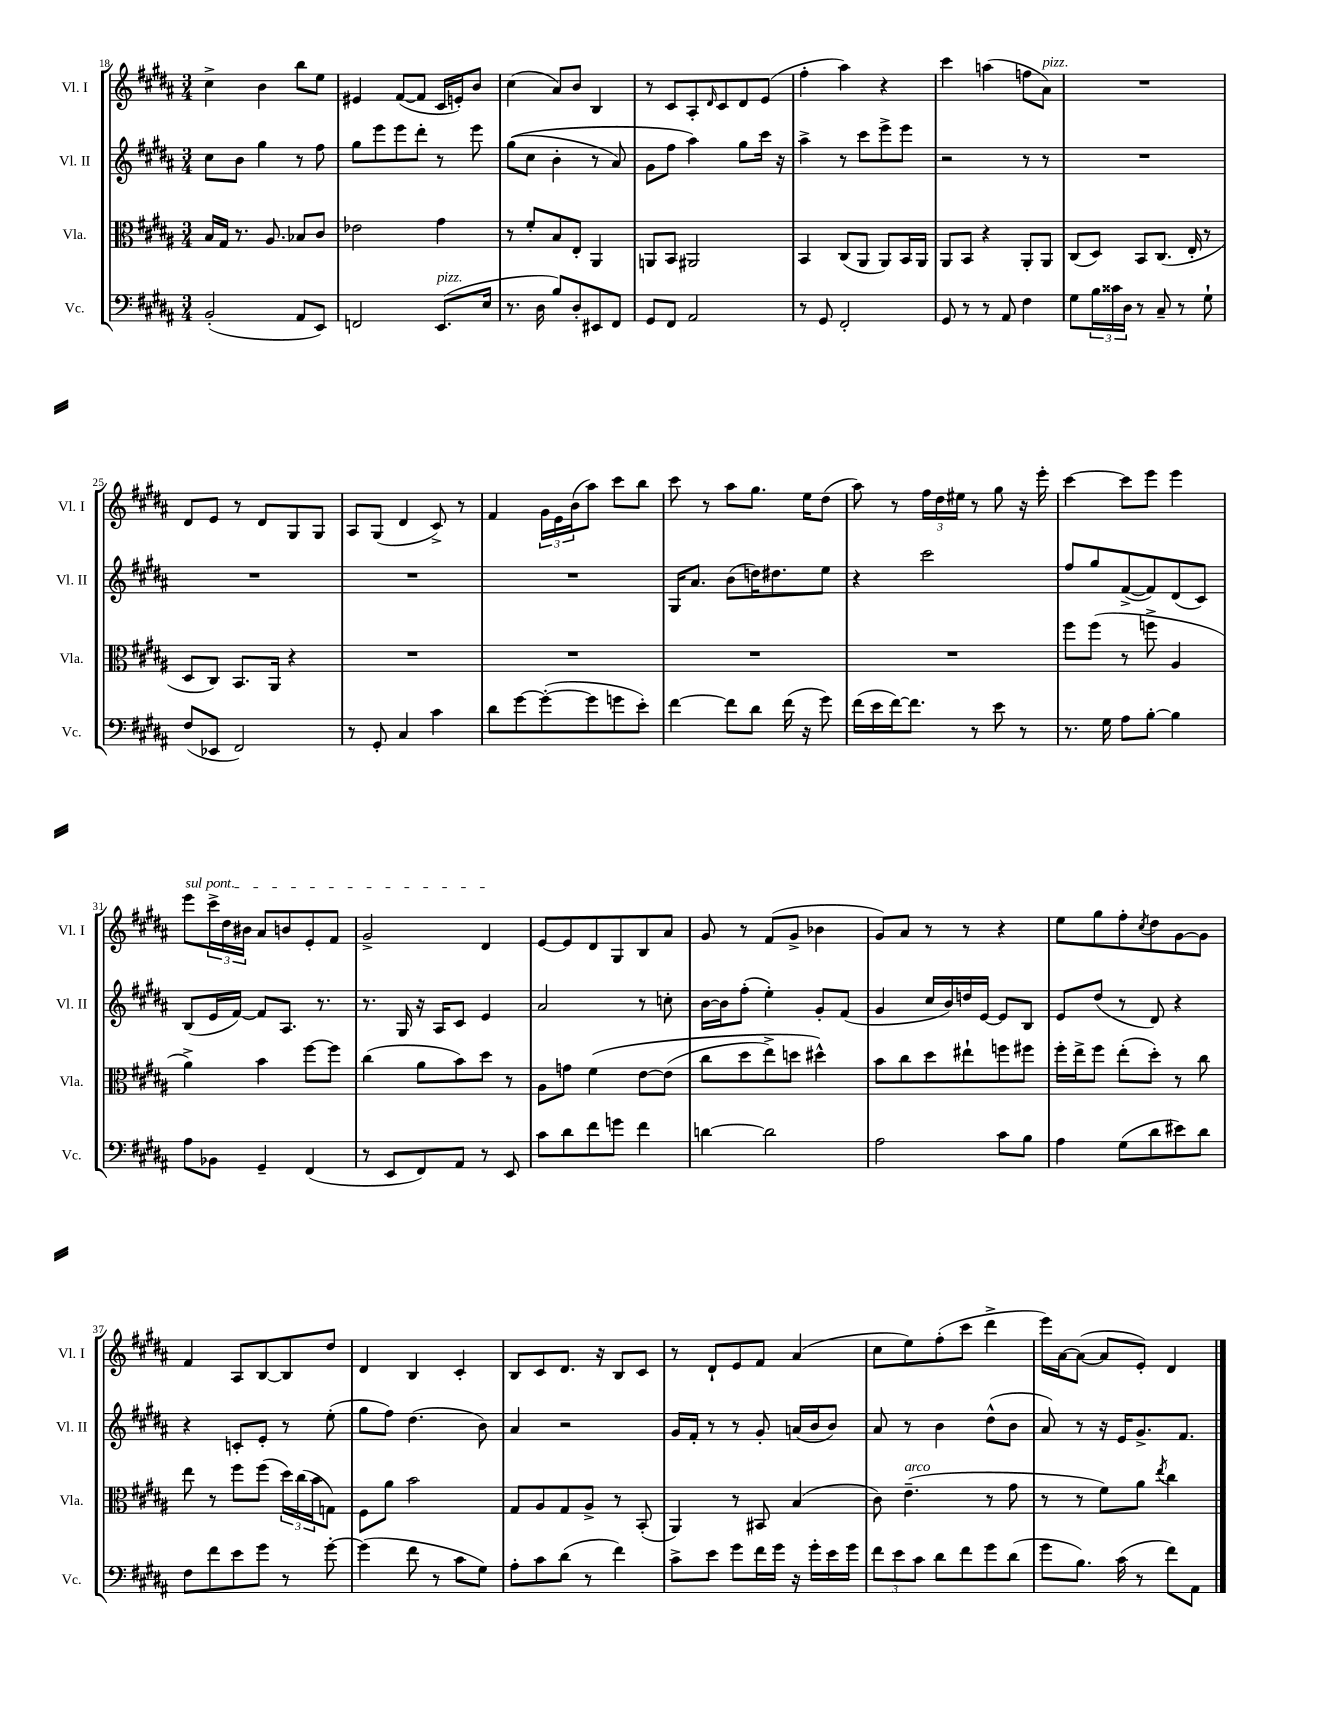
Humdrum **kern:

**kern	**kern	**kern	**kern
*part4	*part3	*part2	*part1
*staff4	*staff3	*staff2	*staff1
*I"Vc.	*I"Vla.	*I"Vl. II	*I"Vl. I
*I'Vc.	*I'Vla.	*I'Vl. II	*I'Vl. I
*clefF4	*clefC3	*clefG2	*clefG2
*k[f#c#g#d#a#]	*k[f#c#g#d#a#]	*k[f#c#g#d#a#]	*k[f#c#g#d#a#]
*M3/4	*M3/4	*M3/4	*M3/4
=18	=18	=18	=18
(2BB'/	16B/LL	8cc#\L	4cc#^\
.	16G#/JJ	.	.
.	8.r	8b\J	.
.	.	4gg#\	4b\
.	8.A#/	.	.
8AA#/L	8B-X/L	8r	8bb\L
8EE/J)	8c#/J	8ff#\	8ee\J
=19	=19	=19	=19
2FFn/	2e-X\	8gg#\L	4e#X/
.	.	8eee\	.
.	.	8eee\	([8f#/L
.	.	8ddd#'\J	8f#/J]
!LO:TX:a:i:t=pizz.	!	!	!
(8.EE/L	4g#\	8r	16c#/LL
.	.	.	16en'/J)
.	.	8eee\	8b/J
16E/Jk	.	.	.
=20	=20	=20	=20
8.r	8r	((8gg#\L	(4cc#\
.	8f#'/L	8cc#\J	.
16D#\	.	.	.
8B/L)	8B/	4b'\	8a#/L)
8D#'/	8E'/J	.	8b/J
8EE#X/	4AA#/	8r	4B/
8FF#/J	.	8a#/)	.
=21	=21	=21	=21
8GG#/L	8AAn/L	8g#\L	8r
8FF#/J	8BB/J	8ff#\J	8c#/L
2AA#/	2AA#X/	4aa#\)	8A#'/
.	.	.	16qqd#/
.	.	.	8c#/
.	.	8gg#\L	8d#/
.	.	16ccc#\Jk	(8e/J
.	.	16r	.
=22	=22	=22	=22
8r	4BB/	4aa#^\	4ff#'\
8GG#/	.	.	.
2FF#'/	(8C#/L	8r	4aa#\)
.	8AA#/J	8ccc#\L	.
.	8AA#/L)	8eee^\	4r
.	16BB/L	8eee\J	.
.	16AA#/JJ	.	.
=23	=23	=23	=23
8GG#/	8AA#/L	2r	4ccc#\
8r	8BB/J	.	.
8r	4r	.	(4aan\
8AA#/	.	.	.
4F#\	8AA#'/L	8r	8ffn\L
!	!	!	!LO:TX:a:i:t=pizz.
.	8AA#/J	8r	8a#\J)
=24	=24	=24	=24
8G#\L	(8C#/L	2.r	2.r
24B\L	8D#/J)	.	.
24c##X\	.	.	.
24D#\JJ	.	.	.
8r	8BB/L	.	.
8C#~/	(8.C#/J	.	.
8r	.	.	.
.	16E'/	.	.
8G#`\	8r	.	.
!!LO:LB:g=z
=25	=25	=25	=25
(8F#/L	8D#/L	2.r	8d#/L
8EE-X/J	8C#/J)	.	8e/J
2FF#/)	8.BB/L	.	8r
.	.	.	8d#/L
.	16AA#/Jk	.	.
.	4r	.	8G#/
.	.	.	8G#/J
=26	=26	=26	=26
8r	2.r	2.r	8A#/L
8GG#'/	.	.	(8G#/J
4C#/	.	.	4d#/
4c#\	.	.	8c#^/)
.	.	.	8r
=27	=27	=27	=27
8d#\L	2.r	2.r	4f#/
[8g#\	.	.	.
(8g#'\_	.	.	24g#\LL
.	.	.	24e\
.	.	.	(24b\J
8g#\]	.	.	8aa#\J)
8gn\	.	.	8ccc#\L
8e'\J)	.	.	8bb\J
=28	=28	=28	=28
[4f#\	2.r	16G#/KL	8ccc#\
.	.	8.a#/J	.
.	.	.	8r
8f#\L]	.	(8b\L	8aa#\L
8d#\J	.	16ddn\K)	8.gg#\J
.	.	8.dd#X\	.
(16f#\	.	.	.
16r	.	.	16ee\KL
8g#\)	.	8ee\J	(8dd#\J
=29	=29	=29	=29
(16f#\LL	2.r	4r	8aa#\)
16e\	.	.	.
[16f#\J)	.	.	8r
8.f#\J]	.	.	.
.	.	2ccc#\	24ff#\LL
.	.	.	24dd#\
.	.	.	24ee#X\JJ
8r	.	.	8r
8e\	.	.	8gg#\
8r	.	.	16r
.	.	.	16eee'\
=30	=30	=30	=30
8.r	8ff#\L	8ff#/L	[4ccc#\
.	(8ff#\J	8gg#/	.
16G#\	.	.	.
8A#\L	8r	([8f#^/	8ccc#\L]
[8B'\J	8ffn^\	8f#/])	8eee\J
4B\]	4A#/	(8d#/	4eee\
.	.	8c#/J)	.
!!LO:LB:g=z
=31	=31	=31	=31
!	!	!	!LO:TX:a:i:t=sul pont.
8A#\L	4a#^\)	(8B/L	8eee\L
8BB-X\J	.	16e/L	24ccc#^\L
.	.	.	24dd#\
.	.	[16f#/JJ)	.
.	.	.	24b#X\JJ
4GG#~/	4b\	8f#/L]	8a#/L
.	.	8.A#/J	8bn/
(4FF#/	[8ff#\L	.	8e'/
.	.	8.r	.
.	8ff#\J]	.	8f#/J
=32	=32	=32	=32
8r	(4cc#\	8.r	2g#^/
8EE/L	.	.	.
.	.	16G#/	.
8FF#/)	8a#\L	16r	.
.	.	16A#/KL	.
8AA#/J	8b\)	8c#/J	.
8r	8dd#\J	4e/	4d#/
8EE/	8r	.	.
=33	=33	=33	=33
8c#\L	8A#\L	2a#/	[8e/L
8d#\	8gn\J	.	8e/]
8f#\	(4f#\	.	8d#/
8gn\J	.	.	8G#/
4f#\	[8e\L	8r	8B/
.	(8e\J]	8ccn'\	8a#/J
=34	=34	=34	=34
[4dn\	8cc#\L	[16b\LL	8g#/
.	.	16b\J]	.
.	8dd#\	(8ff#'\J	8r
2d\]	8ee^\)	4ee'\)	(8f#/L
.	8ddn\J	.	8g#^/J
.	4dd#X^^\)	8g#'/L	4b-X\
.	.	(8f#/J	.
=35	=35	=35	=35
2A#\	8b\L	4g#/	8g#/L)
.	8cc#\	.	8a#/J
.	8dd#\	16cc#/LL	8r
.	.	16b/)	.
.	8ee#X`\	16ddn/	8r
.	.	[16e/JJ	.
8c#\L	8ffn\	8e/L]	4r
8B\J	8ff#X\J	8B/J	.
=36	=36	=36	=36
4A#\	16ff#'\LL	8e/L	8ee\L
.	16ee^\J	.	.
.	8ff#\J	(8dd#/J	8gg#\
(8G#\L	(8ee'\L	8r	8ff#'\
.	.	.	8qcc#/
8d#\	8dd#'\J)	8d#/)	8dd#\
8e#X\)	8r	4r	[8g#\
8d#\J	8cc#\	.	8g#\J]
!!LO:LB:g=z
=37	=37	=37	=37
8F#\L	8ee\	4r	4f#/
8f#\	8r	.	.
8e\	8ff#\L	8cn'/L	8A#/L
8g#\J	(8ff#\J	8e'/J	[8B/
8r	24dd#\LL)	8r	8B/]
.	(24cc#\	.	.
.	24b\J	.	.
[8g#'\	8Gn\J)	(8ee'\	8dd#/J
=38	=38	=38	=38
(4g#\]	8F#\L	8gg#\L	4d#/
.	8a#\J	8ff#\J)	.
8f#\	2b\	(4.dd#\	4B/
8r	.	.	.
8c#\L	.	.	4c#'/
8G#\J)	.	8b\)	.
=39	=39	=39	=39
8A#'\L	8G#/L	4a#/	8B/L
8c#\	8A#/	.	8c#/
(8d#\J	8G#/	2r	8.d#/J
8r	8A#^/J	.	.
.	.	.	16r
4f#\)	8r	.	8B/L
.	(8BB'/	.	8c#/J
=40	=40	=40	=40
8c#^\L	4AA#/)	16g#/LL	8r
.	.	16f#'/JJ	.
8e\J	.	8r	8d#`/L
8g#\L	8r	8r	8e/
16f#\L	8BB#X/	8g#'/	8f#/J
16g#\JJ	.	.	.
16r	(4B/	(16an/LL	(4a#/
16g#'\LL	.	16b/J	.
16e\	.	8b/J)	.
16g#\JJ	.	.	.
=41	=41	=41	=41
12f#\L	8c#\)	8a#/	8cc#\L
12e\	.	.	.
!	!LO:TX:a:i:t=arco	!	!
.	(4.e~\	8r	8ee\)
12c#\J	.	.	.
8d#\L	.	4b\	(8ff#'\
8f#\	.	.	8ccc#\J
8g#\	8r	(8dd#^^\L	4ddd#^\
(8d#\J	8g#\	8b\J	.
=42	=42	=42	=42
8g#\L	8r	8a#/)	16eee\LL)
.	.	.	[16a#\J
8.B\J)	8r	8r	(8a#\J_
.	8f#\L)	16r	8a#/L]
(16c#\	.	16e/KL	.
8r	8a#\J	8.g#^/	8e'/J)
.	8qee/	.	.
8f#\L)	4cc#\	.	4d#/
.	.	8.f#/J	.
8AA#\J	.	.	.
==	==	==	==
*-	*-	*-	*-
